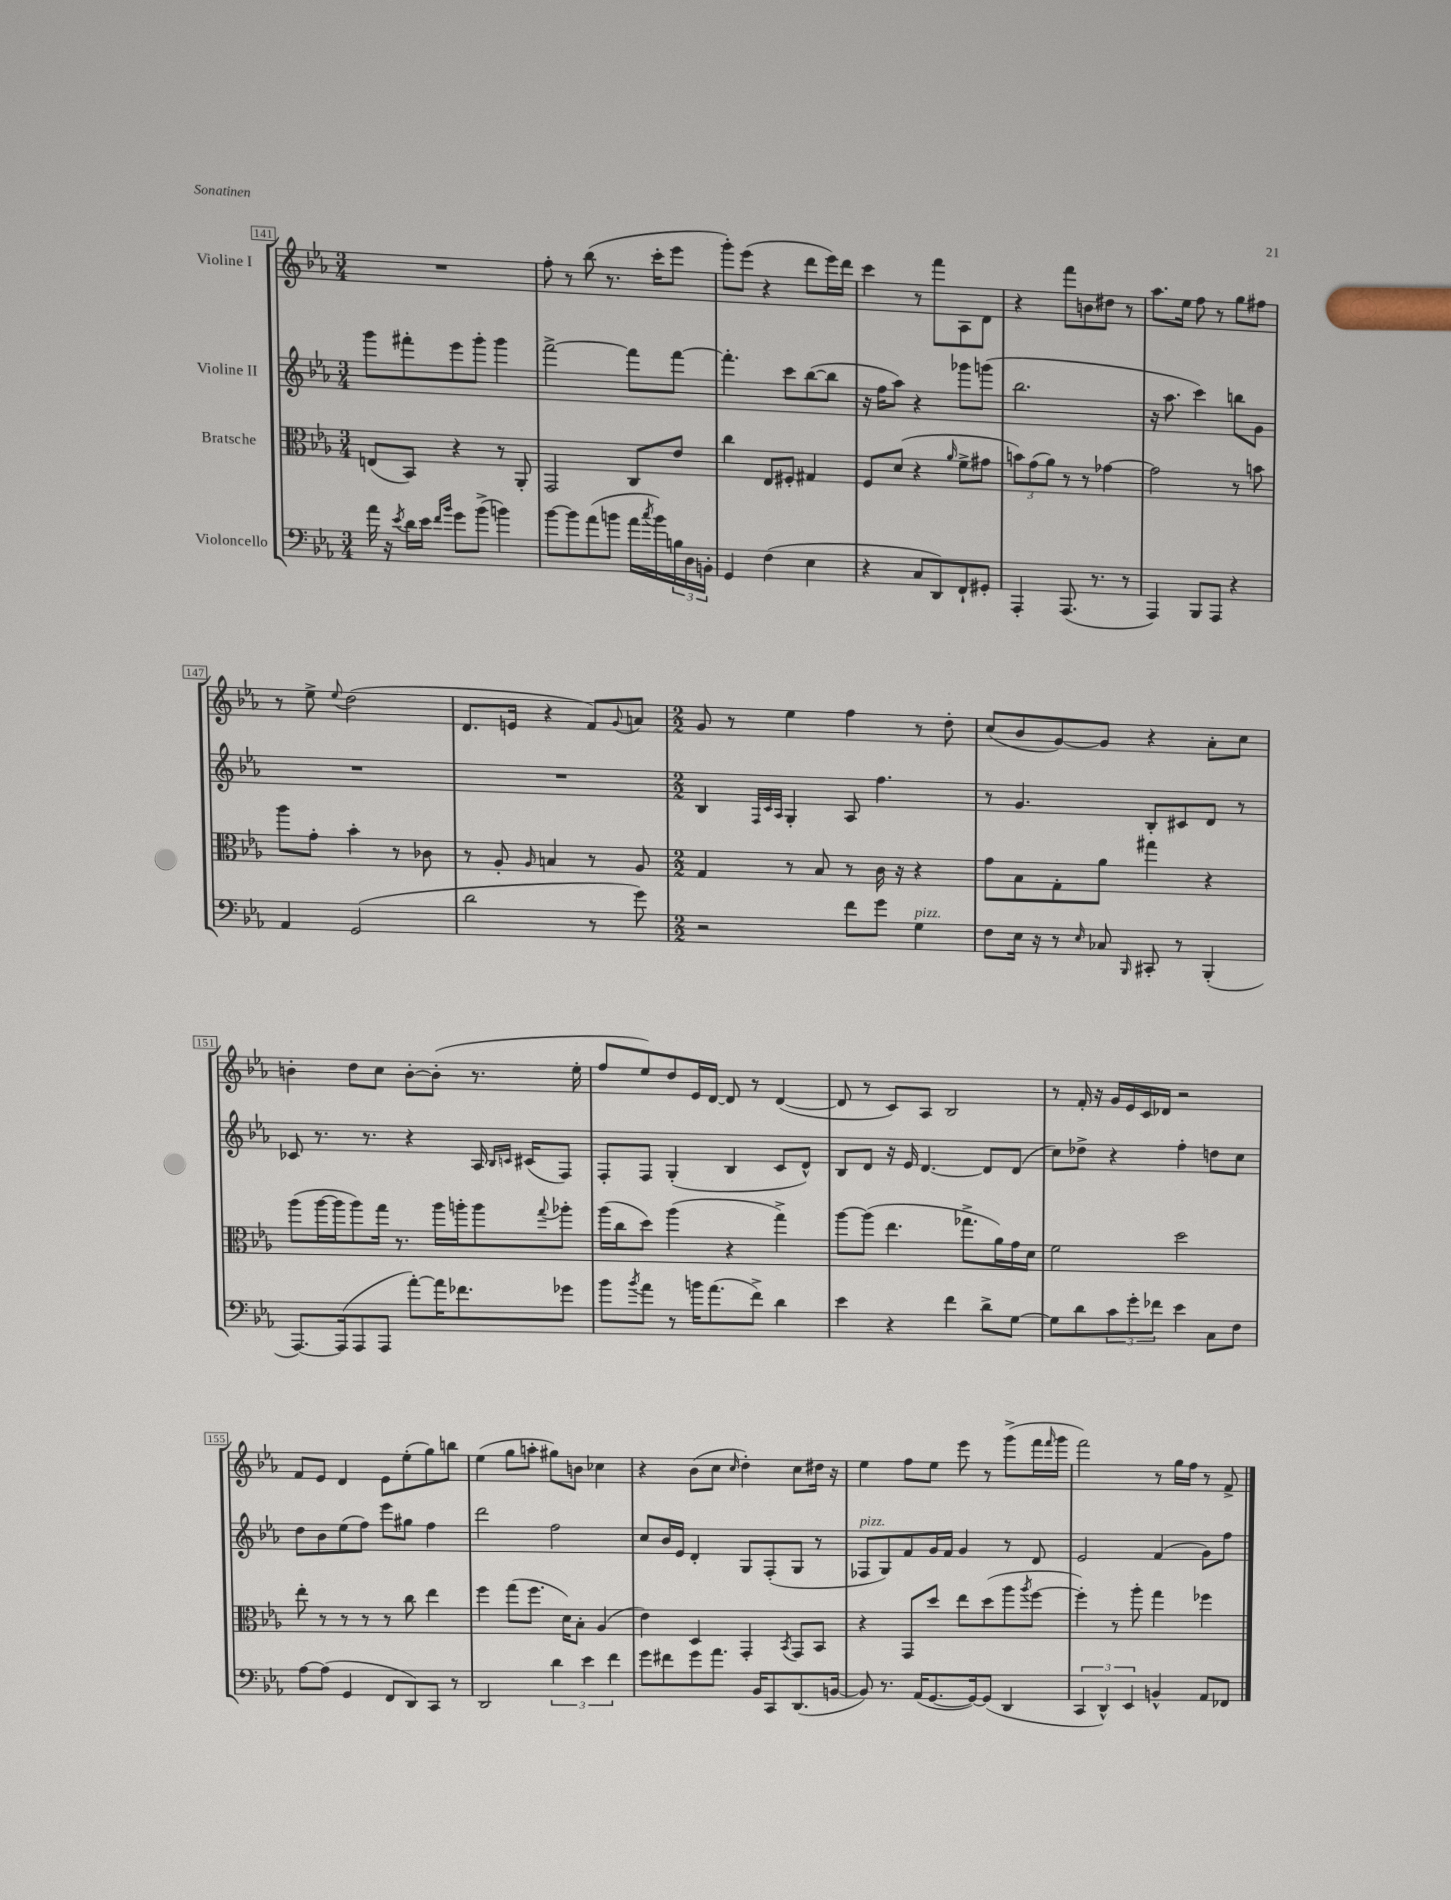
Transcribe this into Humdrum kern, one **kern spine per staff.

**kern	**kern	**kern	**kern
*part4	*part3	*part2	*part1
*staff4	*staff3	*staff2	*staff1
*I"Violoncello	*I"Bratsche	*I"Violine II	*I"Violine I
*clefF4	*clefC3	*clefG2	*clefG2
*k[b-e-a-]	*k[b-e-a-]	*k[b-e-a-]	*k[b-e-a-]
*M3/4	*M3/4	*M3/4	*M3/4
=141	=141	=141	=141
16a-\	(8En/L	8ggg\L	2.r
16r	.	.	.
8qe-/	.	.	.
16d\LL	8BB-/J)	8fff#X'\	.
16e-\JJ	.	.	.
16qqf/LL	.	.	.
16qqb-/JJ	.	.	.
8g\L	4r	8eee-\	.
(8b-^\J	.	8ggg'\J	.
4bn\)	8r	4ggg\	.
.	8AA-'/	.	.
=142	=142	=142	=142
[8b-\L	2GG/	[2fff^\	8ff'\
8b-\]	.	.	8r
(8a-\	.	.	(8bb-\
8bn\J	.	.	8.r
16a-\LL	8C/L	8fff\L]	.
8qcc/	.	.	.
16b\)	.	.	16ccc'\KL
24Bn\	8e-/J	[8fff\J	8eee-\J
24D\	.	.	.
24BBn'\JJ	.	.	.
=143	=143	=143	=143
4GG/	4cc\	4.fff'\]	8ggg'\L)
.	.	.	(8eee-\J
(4F\	8E-/L	.	4r
.	8F#X'/J	8ccc\L	.
4E-\	4G#X/	([8bb-\	8ddd\L
.	.	8bb-\J]	16eee-\L)
.	.	.	16ddd\JJ
=144	=144	=144	=144
4r	8F/L	16r	4ccc\
.	.	16ff\KL	.
.	(8d/J	8aa-\J)	.
8C/L	4r	4r	8r
8DD/)	.	.	8fff\L
.	16qqa-/	.	.
8FF`/	8f^\L	8ggg-X\L	8A-\
8GG#X'/J	8g#X\J	(8gggn\J	8d\J
=145	=145	=145	=145
4AAA-'/	12bn\L)	2.bb-\	4r
.	(12g\	.	.
.	12a-\J)	.	.
(8.AAA-/	8r	.	8fff\L
.	8r	.	8bn\
8.r	.	.	.
.	[4g-X\	.	8dd#X\J
8r	.	.	8r
=146	=146	=146	=146
4AAA-/)	2g-\]	16r	8.aa-\L
.	.	8.aa-\	.
.	.	.	16ee-\Jk
8BBB-/L	.	4ccc\)	8ff\
8AAA-/J	.	.	8r
4r	8r	8bbn\L	8gg\L
.	8bn\	8g\J	8ff#X\J
!!LO:LB:g=z
=147	=147	=147	=147
4AA-/	8aa-\L	2.r	8r
.	8g'\J	.	8ee-^\
.	.	.	8qqee-/
(2GG/	4b-'\	.	(2dd\
.	8r	.	.
.	8c-X\	.	.
=148	=148	=148	=148
2d\	8r	2.r	8.d/L
.	8A-'/	.	.
.	.	.	16en/Jk
.	16qqA-/	.	.
.	4Bn/	.	4r
8r	8r	.	8f/L)
.	.	.	8qqg/
8g\)	8A-/	.	8an/J
=149	=149	=149	=149
*M2/2	*M2/2	*M2/2	*M2/2
2r	4G/	4B-/	8g/
.	.	.	8r
.	.	32qqF/LLL	.
.	.	32qqc/	.
.	.	32qqA-/JJJ	.
.	8r	4G'/	4ee-\
.	8B-/	.	.
8f\L	8r	8A-/	4ff\
8g\J	16c\	4.ff\	.
.	16r	.	.
!LO:TX:a:i:t=pizz.	!	!	!
4G\	4r	.	8r
.	.	.	8dd'\
=150	=150	=150	=150
8F\L	8g\L	8r	(8cc/L
16E-\Jk	8B-\	4.g/	8b-/
16r	.	.	.
8r	8G'\	.	[8g/)
16qqE-/	.	.	.
8C-X/	8a-\J	.	8g/J]
16qqBBB-/	.	.	.
8CC#X'/	4gg#X\	8B-'/L	4r
8r	.	8c#X/	.
(4BBB-'/	4r	8d/J	8a-'\L
.	.	8r	8cc\J
!!LO:LB:g=z
=151	=151	=151	=151
[8.AAA-/L)	(8aa-\L	8c-X/	4bn'\
.	[16aa-\L	8.r	.
(16AAA-/k]	16aa-\J]	.	.
8AAA-/	8aa-\)	.	8dd\L
.	.	8.r	.
8AAA-/J	16gg\Jk	.	8cc\J
.	8.r	.	.
[8a-'\L)	.	4r	[8b'\L
16a-\K]	16aa-\LL	.	(8b'\J]
8.f-X\	16aan'\J	.	.
.	8aa\	16A-/	8.r
.	.	16qqB-/LL	.
.	.	16qqcn/JJ	.
.	.	(16c#X/KL	.
.	8qqgg/	.	.
8g-X\J	8aa-X'\J	8F/J)	.
.	.	.	16ee-'\
=152	=152	=152	=152
8b-\L	(16aa-\LL	8F'/L	8ff/L
.	16cc\J	.	.
8qb-/	.	.	.
8a-\J	8dd\J)	8F/J	8ee-/)
8r	(4aa-\	(4G'/	8dd/
16bn\KL	.	.	16e-/L
(8.a-\	.	.	[16d/JJ
.	4r	4B-/	8d/]
8f^\J)	.	.	8r
4d\	4gg^\)	8c/L	([4d/
.	.	8d^^/J)	.
=153	=153	=153	=153
4e-\	[8aa-\L	8B-/L	8d/]
.	(8aa-\J]	8d/J	8r
4r	4.ee-\	16r	8c/L)
.	.	16e-/	.
.	.	[4.d/	8A-/J
4f\	.	.	2B-/
.	8.gg-X^\L	.	.
8d^\L	.	8d/L]	.
.	16a-\L)	.	.
[8G\J	16g\	(8d/J	.
.	16d\JJ	.	.
=154	=154	=154	=154
8G\L]	2f\	8cc\L)	8r
8d\	.	8dd-X^\J	16f'/
.	.	.	16r
12c\	.	4r	16g/LL
.	.	.	16e-/
12g'\	.	.	.
.	.	.	16c/
12f-X\J	.	.	.
.	.	.	16d-X/JJ
4e-\	2dd\	4ff'\	2r
8C\L	.	8ddn\L	.
8F\J	.	8cc\J	.
!!LO:LB:g=z
=155	=155	=155	=155
[8A-\L	8ee-'\	8dd\L	8f/L
(8A-\J]	8r	8b-\	8e-/J
4GG/	8r	(8ee-\	4d/
.	8r	8ff\J)	.
8FF/L	8r	8eee-\L	8e-\L
8DD/)	8cc\	8gg#X\J	(8ee-'\
8CC/J	4ee-\	4ff\	8gg\)
8r	.	.	8bbn\J
=156	=156	=156	=156
2DD/	4ff\	2ddd\	(4ee-\
.	(8gg\L	.	8gg\L
.	8.ff\J	.	8aan'\J
6d\	.	2ff\	8gg#X\L)
.	16d\KL)	.	.
.	8B-'\J	.	8bn\J
6e-\	.	.	.
.	(4A-/	.	4cc-X\
6f\	.	.	.
=157	=157	=157	=157
8g\L	4e-\)	8cc/L	4r
8f#X\	.	16b-/L	.
.	.	16e-/JJ	.
8g\	4D/	4d'/	(8b-\L
8.a-\J	.	.	8cc\J
.	.	.	16qqcc/
.	4GG'/	8G/L	4dd'\)
16BB-/KL	.	.	.
8CC/	.	(8F'/	.
.	8qBB-/	.	.
(8.DD/	8GG/L	8G/J	8cc\L
.	8BB-/J	8r	16dd#X\Jk
[16BBn/Jk	.	.	16r
=158	=158	=158	=158
!	!	!LO:TX:a:i:t=pizz.	!
8BB/])	4r	8F-X/L	4ee-\
8.r	.	8G/)	.
.	8GG/L	8f/	8ff\L
(16AA-/KL	.	.	.
[8.GG/	8dd/J	16g/L	8ee-\J
.	.	16f/JJ	.
.	8ee-\L	4g/	8eee-\
16GG/k_)	.	.	.
(8GG/J]	(8dd\	.	8r
4DD/	8aa-\	8r	(8ggg^\L
.	8qaa-/	.	.
.	[8ff\J	8d/	16fff\L
.	.	.	16qqfff/
.	.	.	16ggg\JJ
=159	=159	=159	=159
6CC/	4ff'\])	2e-/	2fff\)
6DD^^/)	.	.	.
.	8r	.	.
6EE-/	.	.	.
.	8aa-'\	.	.
4BBn^^/	4gg\	(4f/	8r
.	.	.	16gg\LL
.	.	.	16ff\JJ
8AA-/L	4ff-X\	8g\L)	8r
8FF-X/J	.	8ff\J	8f^/
==	==	==	==
*-	*-	*-	*-
